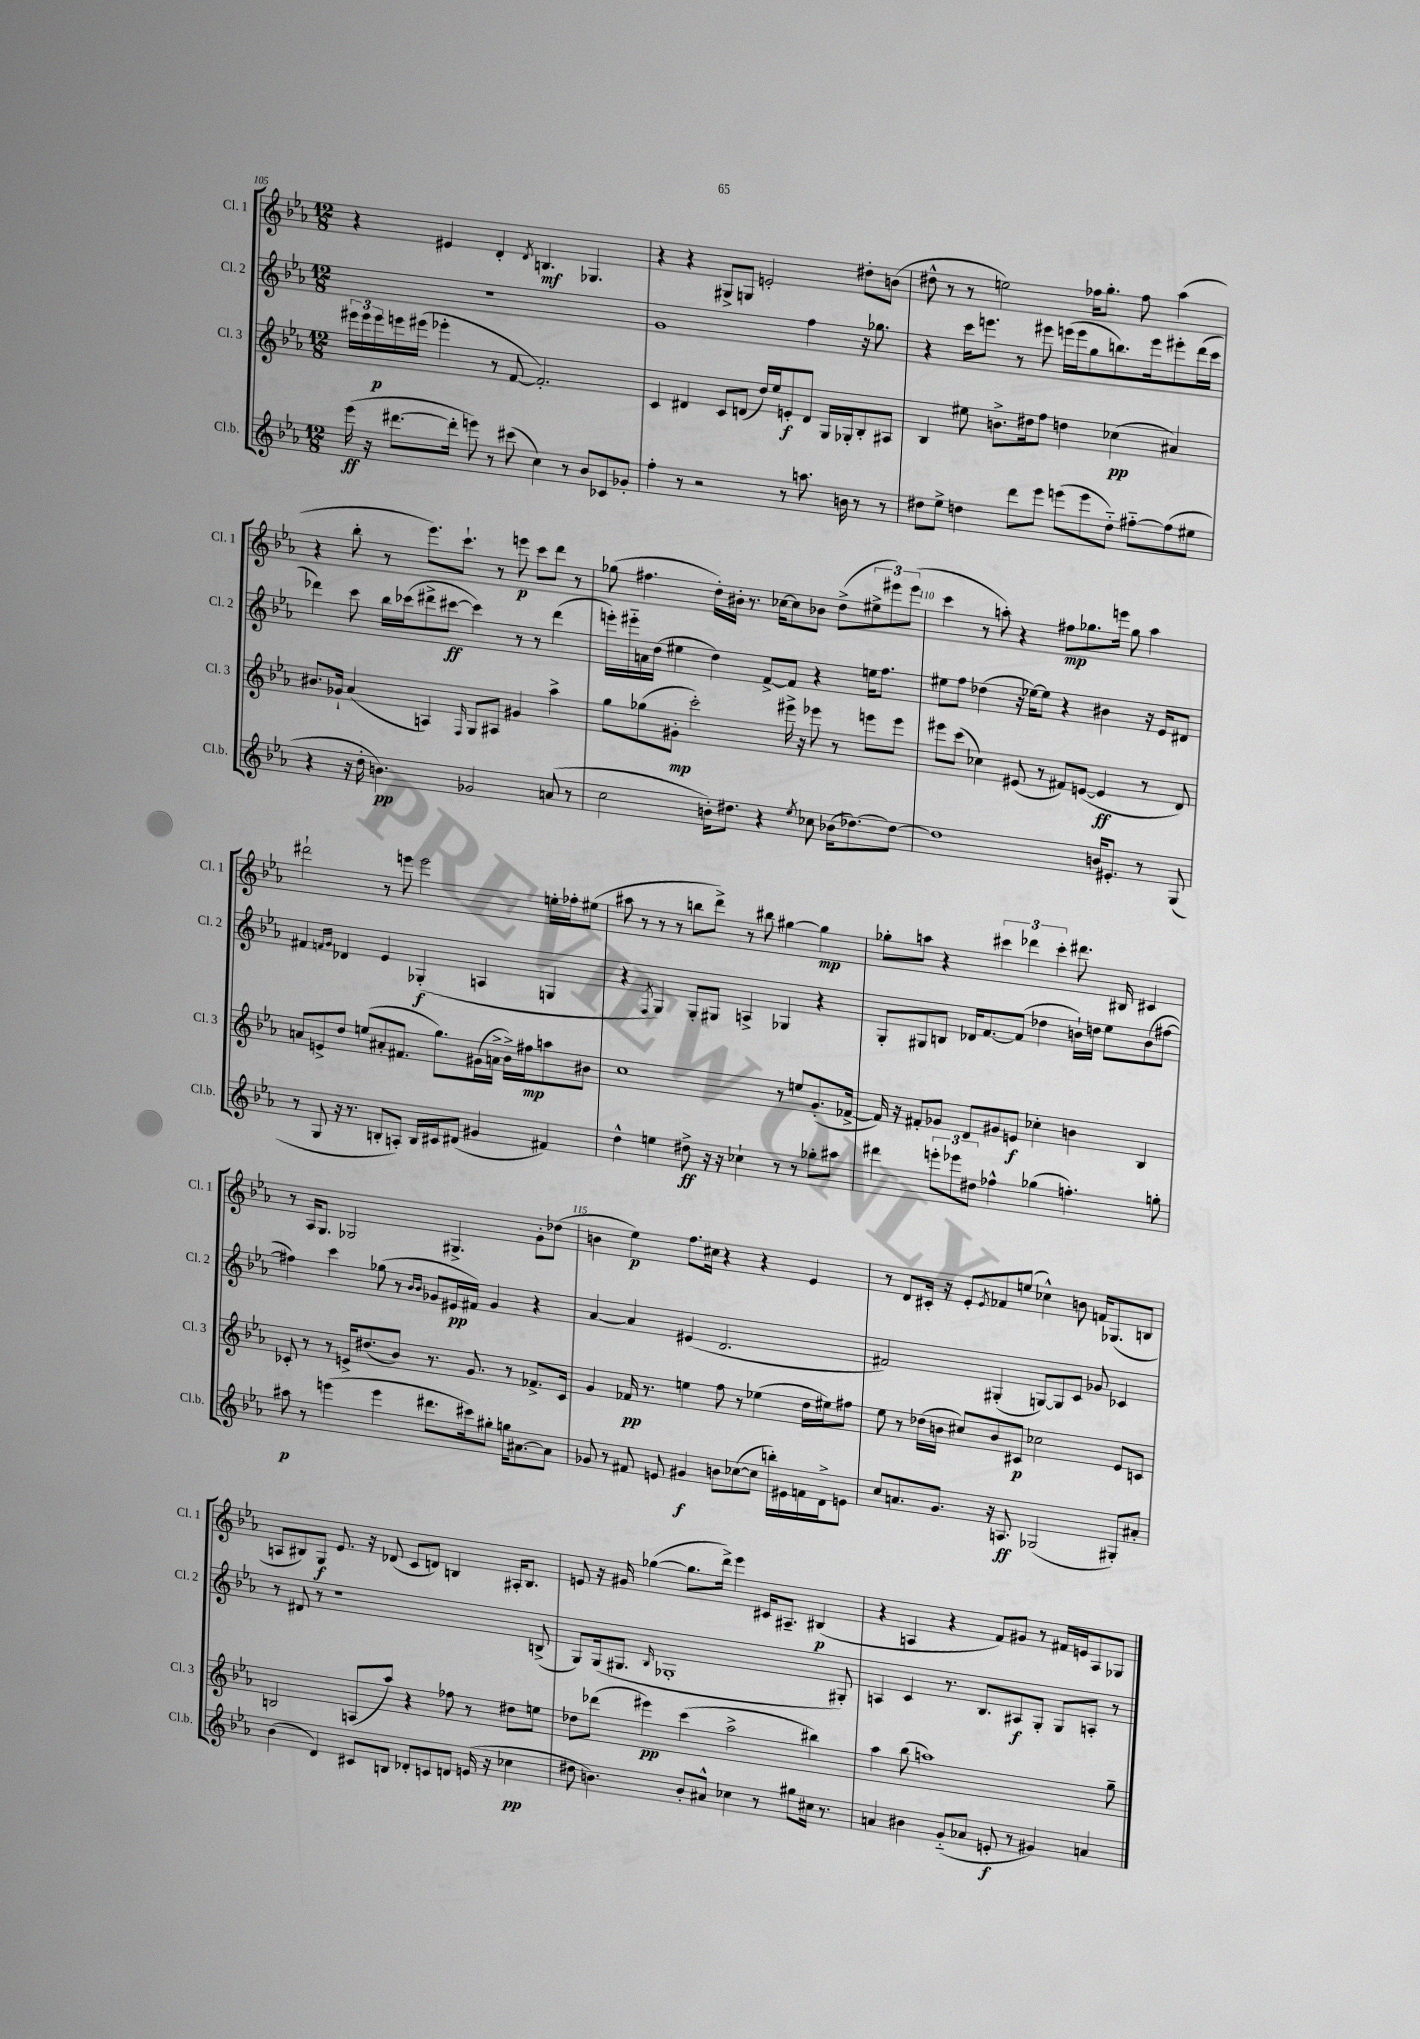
<<
\new StaffGroup <<
\new Staff = "s0" \with { instrumentName = "Cl. 1" shortInstrumentName = "Cl. 1" } {
    \clef treble \key ees \major \numericTimeSignature \time 12/8
    r4 eis'4 d'4-. \acciaccatura { d'8 } b4.\mf ges4. |
    r4 r4 gis8-> g8 e'2-. dis''8-. b'8( |
    dis''8-^ r8 r8 e''2) fes''16 g''8.-. fes''8 aes''4( |
    r4 bes''8-. r8 ees'''8.) c'''8.-! r8 e'''8\p c'''8 d'''8 r8 |
    ges''8( fis''4. d''16-.) bis'16-. r8. ces''16~ ces''8 bes'8 d''8->( \tuplet 3/2 { eis''8-> eis'''8) eis'''8( } |
    c'''4 r8 a''8-.) r4 fis''8\mp ges''8. e'''16 ges''8 a''4 |
    dis'''2-! r8 e'''8 e'''2 e''16-. fes''16-. eis''8( |
    ais''8 r8 r8 r8 b''8 d'''8->) r8 bis''8 gis''4~ gis''4\mp |
    ges''8-. a''8 r4 \tuplet 3/2 { cis'''4 des'''4 cis'''4-. } dis'''8. bis16 cis'4 |
    r8 aes16 g8. ges2 gis4.-> g'8-. des''8( |
    b'4 ees''4\p) f''8. cis''16 r4 r4 ees'4 |
    r8 d'8 cis'16-. r16 ees'8-. \acciaccatura { ees'8 } fes'8 e''8( ces''4-^) b'8 f'16 ges8.( b8 |
    a8 bis8) g8\f ees'8. r16 des'8( c'8 d'8) b4 ais16-. b8. |
    e'8 r16 gis'16 ges''4~( ges''8. d'''16->) ees'''4 cis'16 ais8.-- bis4\p( |
    r4 a4 r4 f'8) gis'8 r8 fis'16 e'16 a8 ges8 \bar "|." |
}
\new Staff = "s1" \with { instrumentName = "Cl. 2" shortInstrumentName = "Cl. 2" } {
    \clef treble \key ees \major \numericTimeSignature \time 12/8
    R1. |
    g'1 f''4 r16 ges''8. |
    r4 c'''16 e'''8. r8 eis'''8 e'''16( e'''16 g''8 b''8.) e'''16 eis'''8-. d'''16( c'''16 |
    des'''4) c'''8 bes''16 ces'''16( dis'''8-> cis'''8~\ff cis'''4) r8 r8 dis'''4( |
    e'''16-.) eis'''16-_ a'16 d''16( eis''4 d''4) f'8~-> f'8 r4 e''16 f''8. |
    eis''8 f''8 des''4( r16 ees''16~) ees''8 r4 bis'4 r16 ees'16 dis'8 |
    fis'4 \grace { f'16 g'16 } des'4 ees'4 ges4-.\f( a4 g4 |
    r4 \acciaccatura { f8 } g4) g8-. gis8 a4-> ges4 r4 |
    g8-. gis8 b8 des'16 f'8.~ f'8( des''4 b'16-!) d''16 ees''8 b'8( fis''8~ |
    fis''4) c'''4 ges''8( r8 \grace { bes'16 bes'16 } ges'8 eis'16\pp fis'16) ges'4 r4 |
    aes'4~ aes'4 eis'4( d'2. |
    fis'2) gis4-.( g8~) g8 c'8 ges'8 ces'4 |
    r8 dis'8 r8 r1 b8->( |
    g8) g16( gis8. \grace { bes16 } ges1-. gis8-.) |
    a4 c'4 r8. bes8. ais8\f g8-. g8 a8-. r8 \bar "|." |
}
\new Staff = "s2" \with { instrumentName = "Cl. 3" shortInstrumentName = "Cl. 3" } {
    \clef treble \key ees \major \numericTimeSignature \time 12/8
    \tuplet 3/2 { eis'''16 eis'''16 eis'''16\p } e'''16 eis'''16( ees'''4-. r8 f'8~ f'2.-.) |
    c'4 dis'4 c'8 d'8( d''16) ees''16 e'8-.\f d'8 g16 ges16-. bes8-. ais8 |
    bes4 eis''8 b'8.-> dis''16 f''8 d''4 ces''4\pp( ais'4) |
    bis'8. ges'16-! aes'4( a4) \grace { f16 } g8 ais8 gis'4 aes''4-> |
    g''8 ges''8( gis'8-.\mp c'''2-.) eis'''16-> r16 ees'''8 r8 e'''8 e'''8 |
    eis'''8 c'''8( ces''4) eis'8( r8 fis'8) e'8~( e'4\ff r8 d'8) |
    a'8 e'8-> d''8 e''8( ais'8-. fis'8. g''8.) gis'16( a'16-> bes'16->) fis''16\mp a''8 bis'8 |
    c''1 r8 e''8 g'8.-.( fes'16~-> |
    fes'16) r16 fis'8-. ges'8 d'8 gis'8 e'8\f ces''4-. b'4 bes4 |
    ces'8-. r8 r8 e'16-> dis''8.( bes'8) r8. g'8. r8 fes'8.-> ces'16 |
    g'4 fes'16\pp r8. e''4 f''8 r8 ees''4( d''16 eis''16) fis''8 |
    ees''8 r8 des''16( b'16 cis''8) b'8 cis'8\p ces''2 ees'8 c'8 |
    b2 a8( aes''8) r4 fes''8 r8 dis''8 e''8 |
    des''8 des'''8( eis'''4\pp) c'''4( aes''2-> bis''4) |
    aes''4 bes''8( a''1) g''8-- \bar "|." |
}
\new Staff = "s3" \with { instrumentName = "Cl.b." shortInstrumentName = "Cl.b." } {
    \clef treble \key ees \major \numericTimeSignature \time 12/8
    ees'''16\ff( r16 dis'''8.~ dis'''16-. e'''8) r8 cis'''8( c''4) r8 bes'8 ces'8 ges'8-. |
    f''4-. r8 r2 r8 a''8. b'16 r8 r8 |
    dis''8 ees''8-> d''4 d'''8 ees'''8 e'''8( e'''8 d''8-_) fis''8~-_ fis''8( eis''8 |
    r4 r16 d''16-. b'4.\pp) ges'2 a'8( r8 |
    c''2 b'16-.) dis''8. r4 \acciaccatura { ees''8 } ces''8 bes'16( des''8.~) des''8~ |
    des''1 b'16 eis'8.-. r8 g8( |
    r8 g8 r16 r8. b8-. a8-.) b16 cis'16 dis'8( gis'4 fis'4) |
    d''4-^ e''4 dis''8->\ff r16 r16 ces''4-! r8 r8 ges''8-. ais''8 |
    dis'''4 \tuplet 3/2 { e'''8-. ees'''8 dis''8 } fes''4-^ ges''4( f''4.-.) g''8-. |
    ais''8\p r8 e'''4( e'''4 dis'''8. cis'''16) gis''8-. g''16 ais'8.~ ais'8 |
    ges'8 r8 fis'8 e'8 gis'4\f b'8 ces''8~( ces''8 b''16-.) eis'16 f'16 d'16-> e'8 |
    c''8 a'8. g'8. r16 a8.\ff ges2( gis8-.) ais'8-. |
    bes'4( d'4) cis'8 b8 des'8-. c'8 d'8 e'16( r16 ces''4\pp |
    dis''8 b'4.) b'8-. ais'8-^ ces''4 r8 gis''8 cis''16 r8. |
    a'4 bis'4 g'8-_( aes'8 e'8-.\f r8 gis'4) a'4 \bar "|." |
}
>>
>>
\layout { \context { \Score currentBarNumber = #105 \override BarNumber.break-visibility = ##(#f #t #t) barNumberVisibility = #(every-nth-bar-number-visible 5) } }
